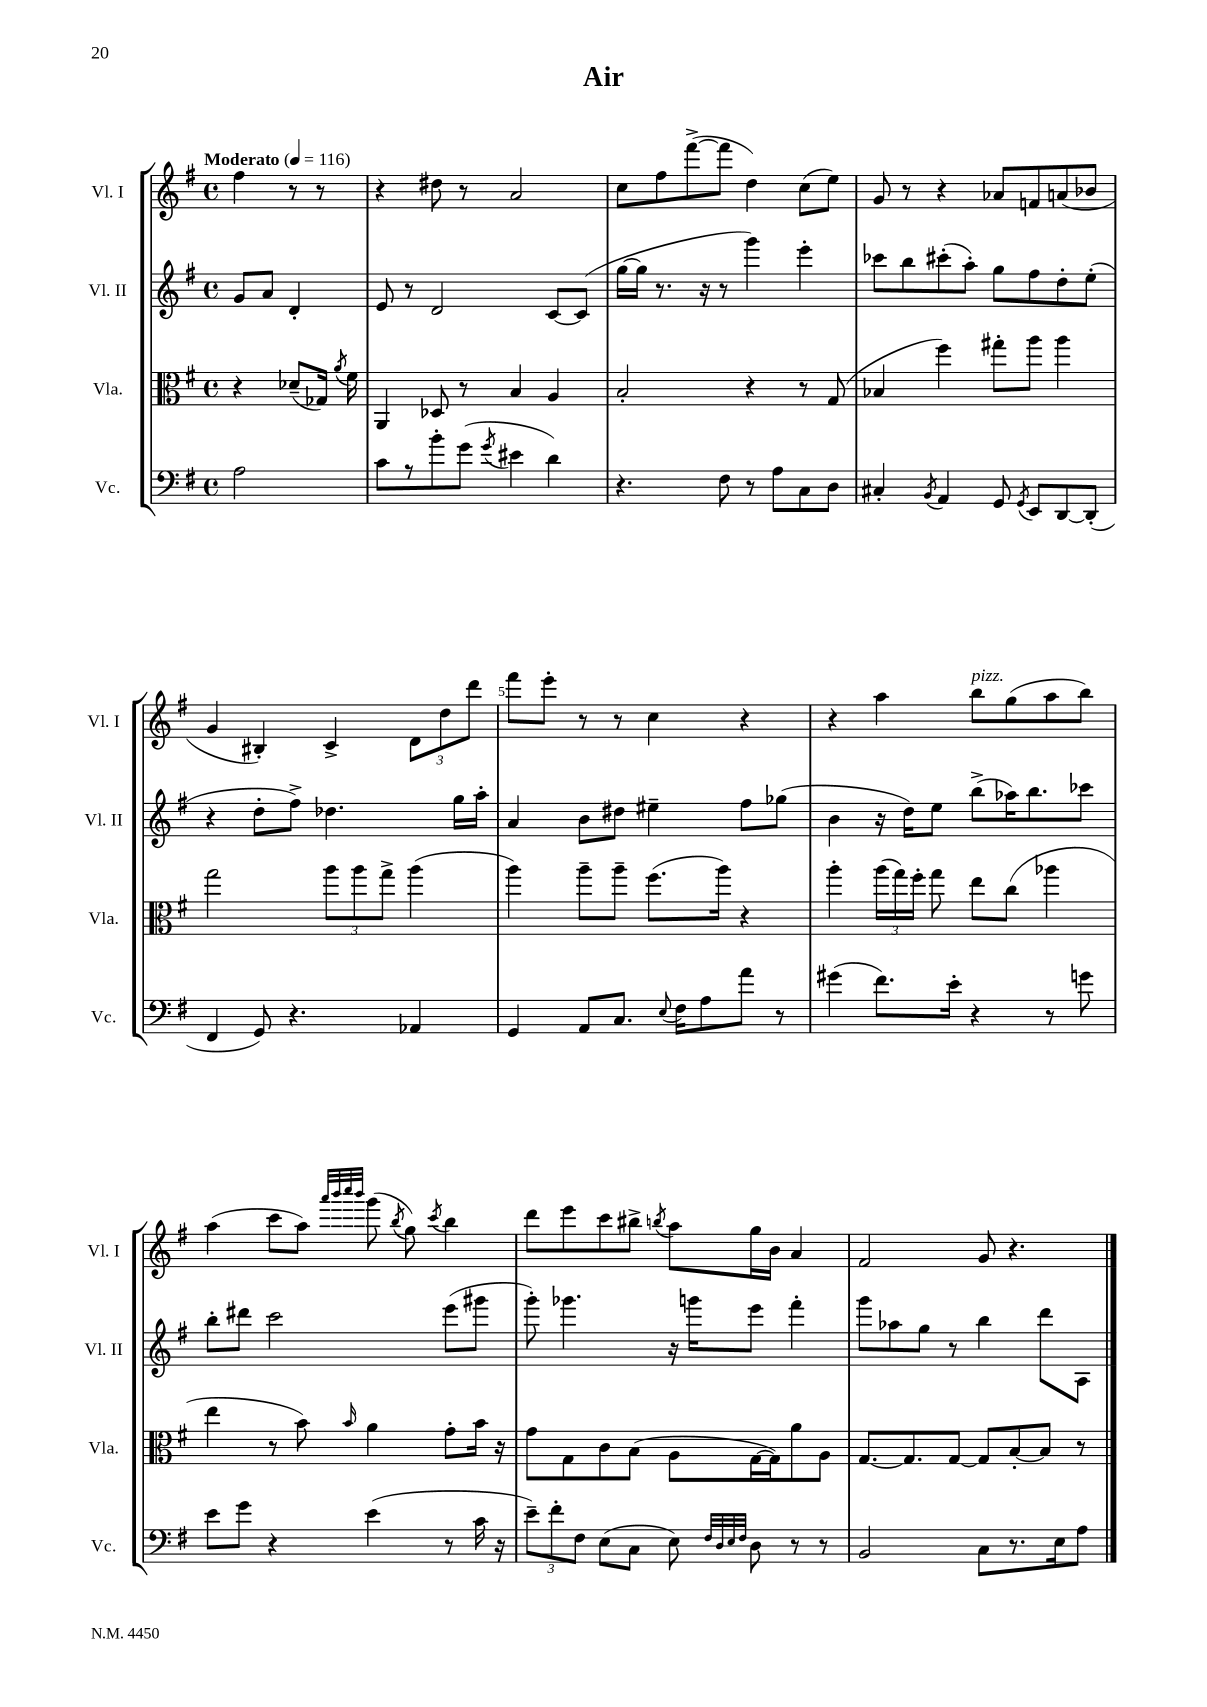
\header { title = "Air" }
<<
\new StaffGroup <<
\new Staff = "s0" \with { instrumentName = "Vl. I" shortInstrumentName = "Vl. I" } {
    \clef treble \key g \major \defaultTimeSignature \time 4/4 \partial 2 \tempo "Moderato" 4 = 116
    \autoBeamOff fis''4 r8 r8 |
    r4 dis''8 r8 a'2 |
    c''8[ fis''8 fis'''8~->( fis'''8] d''4) c''8[( e''8]) |
    g'8 r8 r4 aes'8[ f'8 a'8( bes'8] |
    g'4 bis4-.) c'4-> \tuplet 3/2 { d'8[ d''8 d'''8] } |
    fis'''8[ e'''8]-. r8 r8 c''4 r4 |
    r4 a''4 b''8[^\markup { \italic "pizz." } g''8( a''8 b''8]) |
    a''4( c'''8[ a''8]) \grace { a'''32[ b'''32 c''''32 b'''32] } g'''8( \acciaccatura { b''8 } g''8) \acciaccatura { c'''8 } b''4 |
    d'''8[ e'''8 c'''8 bis''8]-> \acciaccatura { b''8 } a''8[ g''16 b'16] a'4 |
    fis'2 g'8 r4. \bar "|." |
}
\new Staff = "s1" \with { instrumentName = "Vl. II" shortInstrumentName = "Vl. II" } {
    \clef treble \key g \major \defaultTimeSignature \time 4/4 \partial 2
    \autoBeamOff g'8[ a'8] d'4-. |
    e'8 r8 d'2 c'8[~ c'8]( |
    g''16[~ g''16] r8. r16 r8 g'''4) e'''4-. |
    ces'''8[ b''8 cis'''8-.( a''8]-.) g''8[ fis''8 d''8-. e''8]-.( |
    r4 d''8[-. fis''8]->) des''4. g''16[ a''16]-. |
    a'4 b'8[ dis''8] eis''4-- fis''8[ ges''8]( |
    b'4 r16 d''16[) e''8] b''8[->( aes''16) b''8. ces'''8] |
    b''8[-. dis'''8] c'''2 e'''8[( gis'''8] |
    g'''8-.) ges'''4. r16 g'''16[ e'''8] fis'''4-. |
    g'''8[ aes''8 g''8] r8 b''4 d'''8[ a8] \bar "|." |
}
\new Staff = "s2" \with { instrumentName = "Vla." shortInstrumentName = "Vla." } {
    \clef alto \key g \major \defaultTimeSignature \time 4/4 \partial 2
    \autoBeamOff r4 des'8[--( ges16]) \acciaccatura { a'8 } fis'16 |
    a,4 des8 r8 b4 a4 |
    b2-. r4 r8 g8( |
    bes4 fis''4) gis''8[-. a''8] a''4 |
    g''2 \tuplet 3/2 { a''8[ a''8 g''8]-> } a''4( |
    a''4) a''8[-- a''8]-- fis''8.[( a''16]) r4 |
    a''4-. \tuplet 3/2 { a''16[( g''16) fis''16]-. } g''8 e''8[ c''8]( aes''4 |
    e''4 r8 b'8) \grace { b'16 } a'4 g'8[-. b'16] r16 |
    g'8[ g8 c'8 b8]( a8[ g16~ g16) a'8 a8] |
    g8.[~ g8. g8]~ g8[ b8~-. b8] r8 \bar "|." |
}
\new Staff = "s3" \with { instrumentName = "Vc." shortInstrumentName = "Vc." } {
    \clef bass \key g \major \defaultTimeSignature \time 4/4 \partial 2
    \autoBeamOff a2 |
    c'8[ r8 b'8-. g'8]( \acciaccatura { g'8 } eis'4 d'4) |
    r4. fis8 r8 a8[ c8 d8] |
    cis4-. \acciaccatura { b,8 } a,4 g,8 \acciaccatura { g,8 } e,8[ d,8~ d,8]-.( |
    fis,4 g,8) r4. aes,4 |
    g,4 a,8[ c8.] \appoggiatura { e8 } fis16[ a8 a'8] r8 |
    gis'4( fis'8.[) e'16]-. r4 r8 g'8 |
    e'8[ g'8] r4 e'4( r8 c'16 r16 |
    \tuplet 3/2 { e'8[--) fis'8-. fis8] } e8[( c8] e8) \grace { fis32[ d32 e32 fis32] } d8 r8 r8 |
    b,2 c8[ r8. e16 a8] \bar "|." |
}
>>
>>
\layout { \context { \Score \override BarNumber.break-visibility = ##(#f #t #t) barNumberVisibility = #(every-nth-bar-number-visible 5) } }
